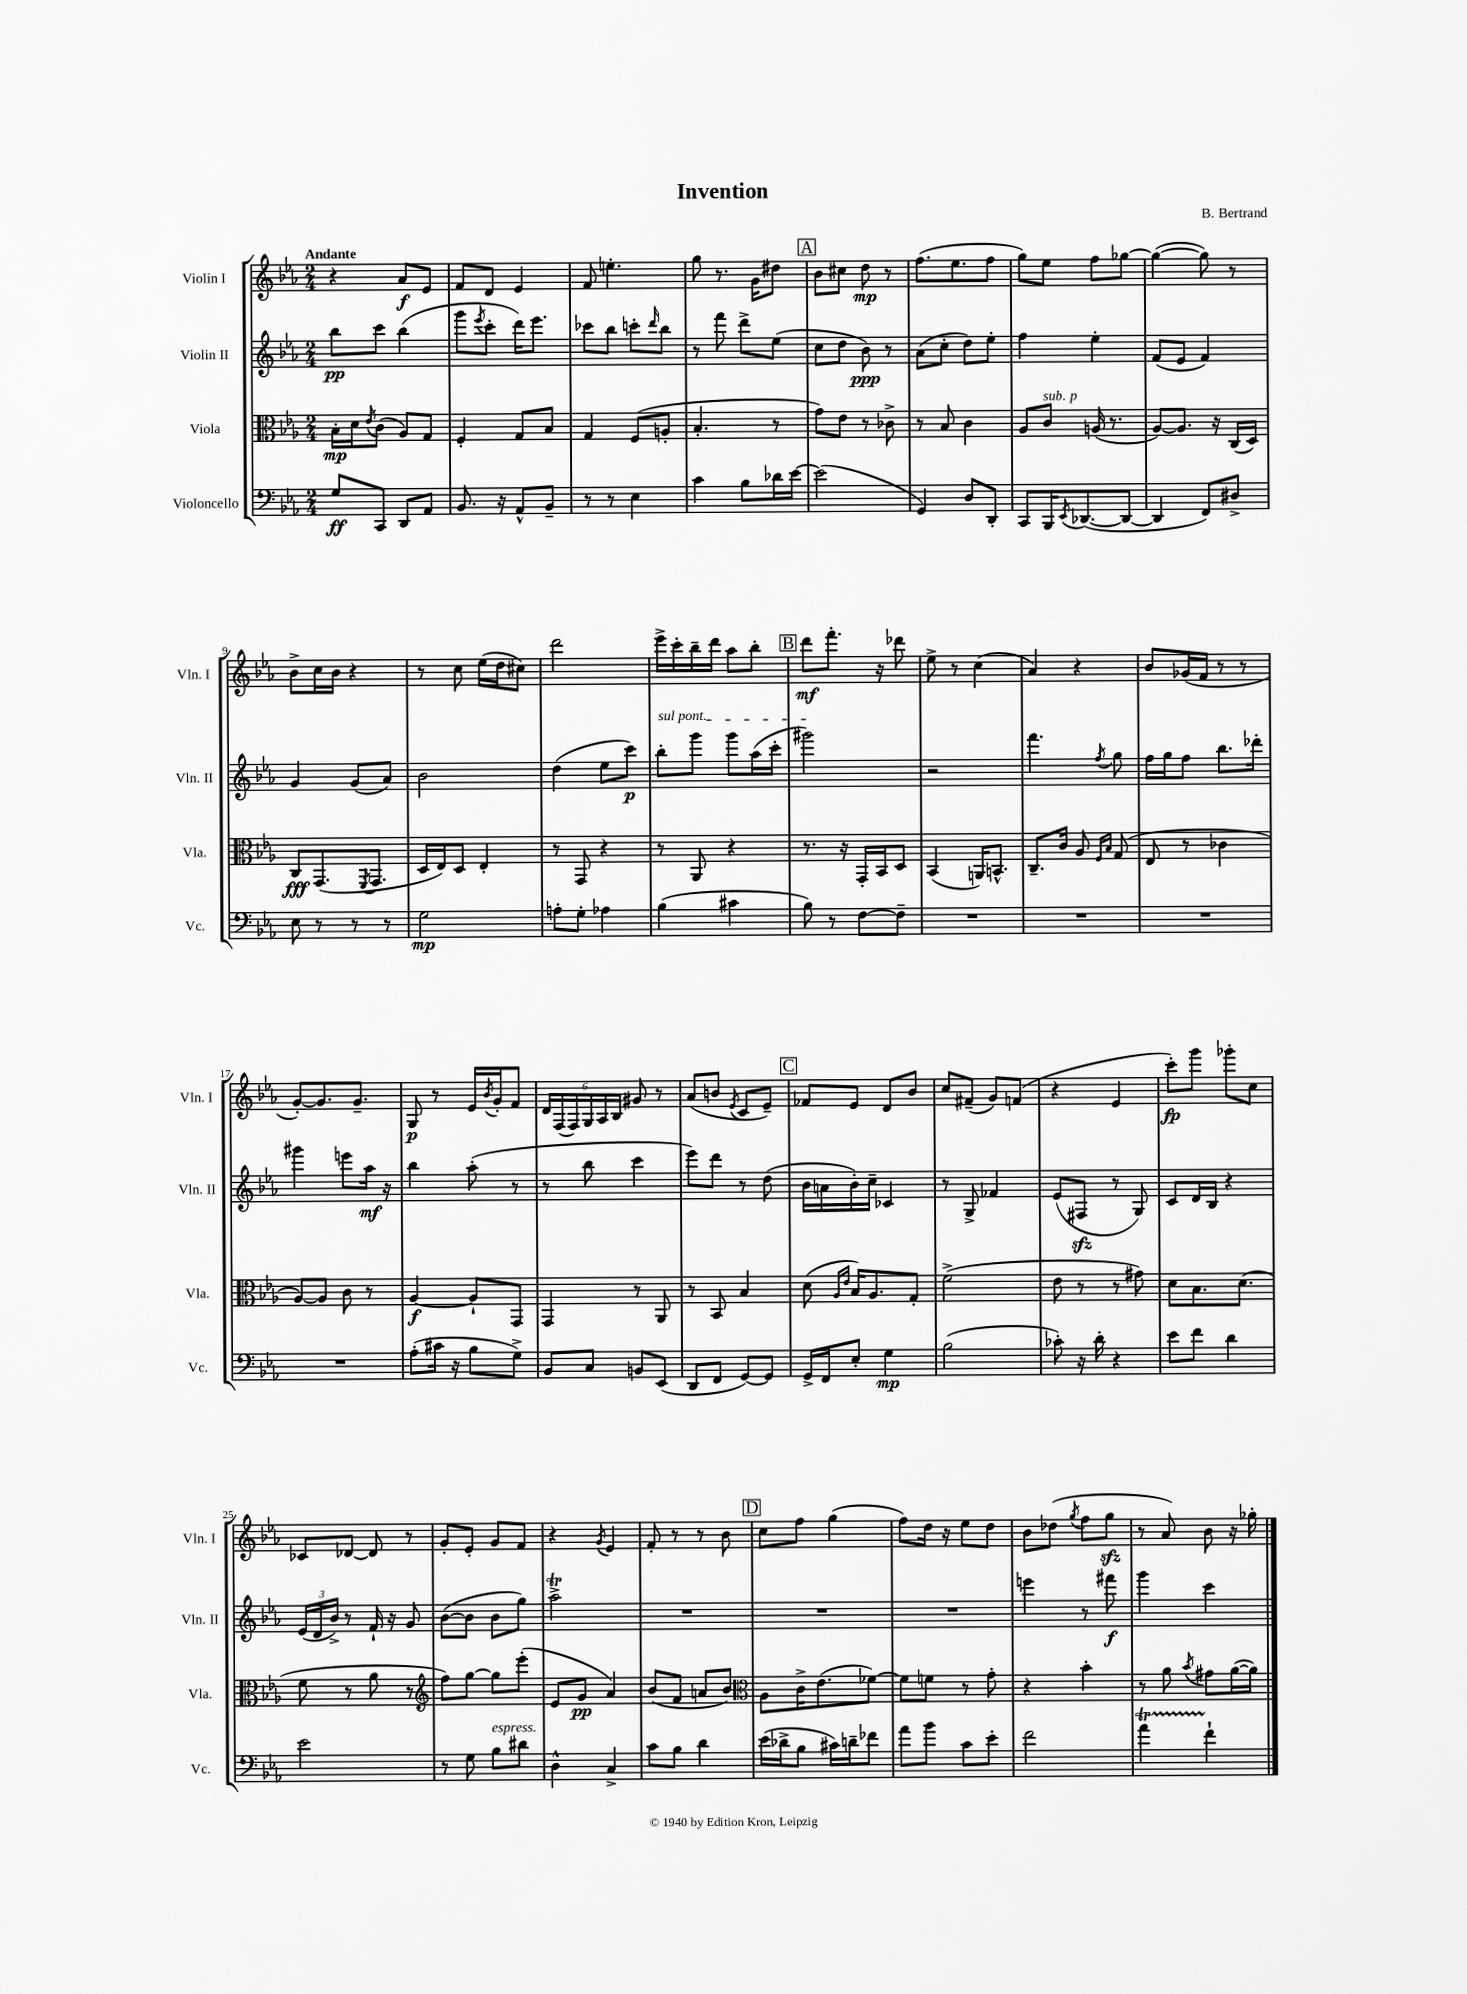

**kern	**kern	**kern	**kern
*staff4	*staff3	*staff2	*staff1
*clefF4	*clefC3	*clefG2	*clefG2
*k[b-e-a-]	*k[b-e-a-]	*k[b-e-a-]	*k[b-e-a-]
*M2/4	*M2/4	*M2/4	*M2/4
8G	16B-'	8bb-	4r
.	16d	.	.
.	8qe-	.	.
8CC	(8c	8ccc	.
8DD	8A-)	(4bb-	8a-
8AA-	8G	.	8e-
=	=	=	=
8.BB-	4F'	8ggg	8f
.	.	8qeee-	.
.	.	8ccc'	8d
16r	.	.	.
8AA-^^	8G	16ddd)	4e-
.	.	8.eee-	.
8BB-~	8B-	.	.
=	=	=	=
8r	4G	8ccc-	8f
8r	.	8bb-	4.ee'
4E-	(8F	8ccc'	.
.	.	16qqddd	.
.	8A'	8bb-	.
=	=	=	=
4c	4.B-'	8r	8gg
.	.	8fff	8.r
8B-	.	8ddd^	.
.	.	.	16g
16d-	8r	(8ee-	8dd#
[16e-	.	.	.
=	=	=	=
(2e-]	8g)	8cc	8b-
.	8e-	8dd	8cc#
.	8r	8b-)	8dd
.	8c-^	8r	8r
=	=	=	=
4GG)	8r	(8a-	(8.ff
.	8B-	8cc'	.
.	.	.	8.ee-
8D	4c	8dd)	.
8DD'	.	8ee-'	8ff
=	=	=	=
8CC	8A-	4ff	8gg)
16BBB-	8c	.	8ee-
8qEE-	.	.	.
([8.DD-	.	.	.
.	(16A	4ee-'	8ff
.	8.r	.	.
8DD-_	.	.	[8gg-
=	=	=	=
4DD-]	[8A-)	(8f	(4gg-_
.	8.A-]	8e-	.
8FF)	.	4f)	8gg-])
.	16r	.	.
8D#^	(16C	.	8r
.	16D)	.	.
=	=	=	=
8E-	8C	4g	8b-^
8r	(8.GG	.	16cc
.	.	.	16b-
8r	.	(8g	4r
.	8qFF	.	.
.	8.GG	.	.
8r	.	8a-)	.
=	=	=	=
2G	16D	2b-	8r
.	16E-)	.	.
.	8D	.	8cc
.	4E-'	.	(16ee-
.	.	.	16dd
.	.	.	8cc#)
=	=	=	=
8A'	8r	(4dd	2ddd
8G'	8GG	.	.
4A-	4r	8ee-	.
.	.	8ccc)	.
=	=	=	=
(4B-	8r	8bb-'	16eee-^
.	.	.	16ccc'
.	8AA-	8ggg	16bb-~
.	.	.	16ddd
4c#	4r	8ggg	8aa-
.	.	(16aa-	8bb-'
.	.	16ccc'	.
=	=	=	=
8B-)	8.r	2ggg#)	8ddd
8r	.	.	8.fff'
.	16r	.	.
[8F	16GG'	.	.
.	16BB-	.	16r
8F~]	8D	.	8ddd-
=	=	=	=
2r	(4BB-	2r	8ee-^
.	.	.	8r
.	16AA)	.	(4cc
.	8.BB^^	.	.
=	=	=	=
2r	8.C~	4.fff	4a-)
.	16c	.	.
.	8A-	.	4r
.	16qqF	.	.
.	16qqB-	8qff	.
.	(8G	8gg	.
=	=	=	=
2r	8E-	16ff	8b-
.	.	16gg	.
.	8r	8ff	(16g-
.	.	.	16f
.	4c-	8.bb-	8r
.	.	.	8r
.	.	16ddd-'	.
=	=	=	=
2r	[8A-)	4ggg#	[8g')
.	8A-]	.	8.g]
.	8c	8eee	.
.	.	.	8.g~
.	8r	16aa-	.
.	.	16r	.
=	=	=	=
(8A-'	[4A-	4bb-	8G
16c#	.	.	8r
16r	.	.	.
8B-	8A-`]	(8aa-'	16e-
.	.	.	8qb-
.	.	.	16g'
8G^)	8GG	8r	8f
=	=	=	=
8BB-	4GG	8r	24d
.	.	.	(24F
.	.	.	24F)
8C	.	8bb-	24G
.	.	.	24A-
.	.	.	24B-
8BB	8r	4ccc	8g#
(8EE-	8AA-	.	8r
=	=	=	=
8DD	8r	8eee-)	(8a-
8FF	8BB-	8ddd	8b
.	.	.	8qe-
[8GG)	4B-	8r	8c
8GG]	.	(8dd	8e-~)
=	=	=	=
16GG^	(8d	16b-	8f-
16FF	.	16a	.
.	16qqA-	.	.
.	16qqe-	.	.
8E-'	16B-)	16b-')	8e-
.	8.A-	16cc~	.
4G	.	4c-	8d
.	8G'	.	8b-
=	=	=	=
(2B-	(2f^	8r	8cc
.	.	8G^	(8f#~
.	.	4f-	8g)
.	.	.	(8f
=	=	=	=
8c-')	8e-	(8e-	4r
16r	8r	8F#	.
16d'	.	.	.
4r	8r	8r	4e-
.	8g#)	8G)	.
=	=	=	=
8e-	8d	8c	8ccc')
8f	8.B-	16d	8ggg
.	.	16B-	.
4d	.	4r	8ggg-'
.	(8.d	.	.
.	.	.	8cc
=	=	=	=
2e-	8f	(24e-	8c-
.	.	24d	.
.	.	24b-^)	.
.	8r	8r	[8d-
.	8a-	16f`	8d-]
.	.	16r	.
.	8r	8g	8r
=	=	=	=
*	*clefG2	*	*
8r	8ff)	([8b-	8g'
8G	[8gg	8b-]	8e-'
8B-	8gg]	8b-	8g
8d#	(8eee-'	8gg)	8f
=	=	=	=
4D^^	8e-	2aa-^	4r
.	8g	.	.
.	.	.	8qg
4C^	4a-)	.	4e-
=	=	=	=
8c	(8b-	2r	8f'
8B-	8f	.	8r
4d	8a	.	8r
.	8b-)	.	8b-
=	=	=	=
*	*clefC3	*	*
(16e-	8A-	2r	8cc
16d-^	.	.	.
8B-	16c^	.	8ff
.	(8.e-	.	.
16c#)	.	.	(4gg
16d~	.	.	.
8f-	[8f-)	.	.
=	=	=	=
8a-	8f-]	2r	8ff)
8b-	8f	.	16dd
.	.	.	16r
8c	8r	.	8ee-
8e-'	8g'	.	8dd
=	=	=	=
2f	4r	4eee	8b-
.	.	.	(8dd-
.	.	.	8qgg
.	4b-'	8r	8ff
.	.	8fff#	8gg
=	=	=	=
4a-	8r	4ggg	8r
.	8a-	.	8a-)
.	8qb-	.	.
4f`	8g#	4ccc	8b-
.	([16a-	.	16r
.	16a-])	.	16gg-'
==	==	==	==
*-	*-	*-	*-
